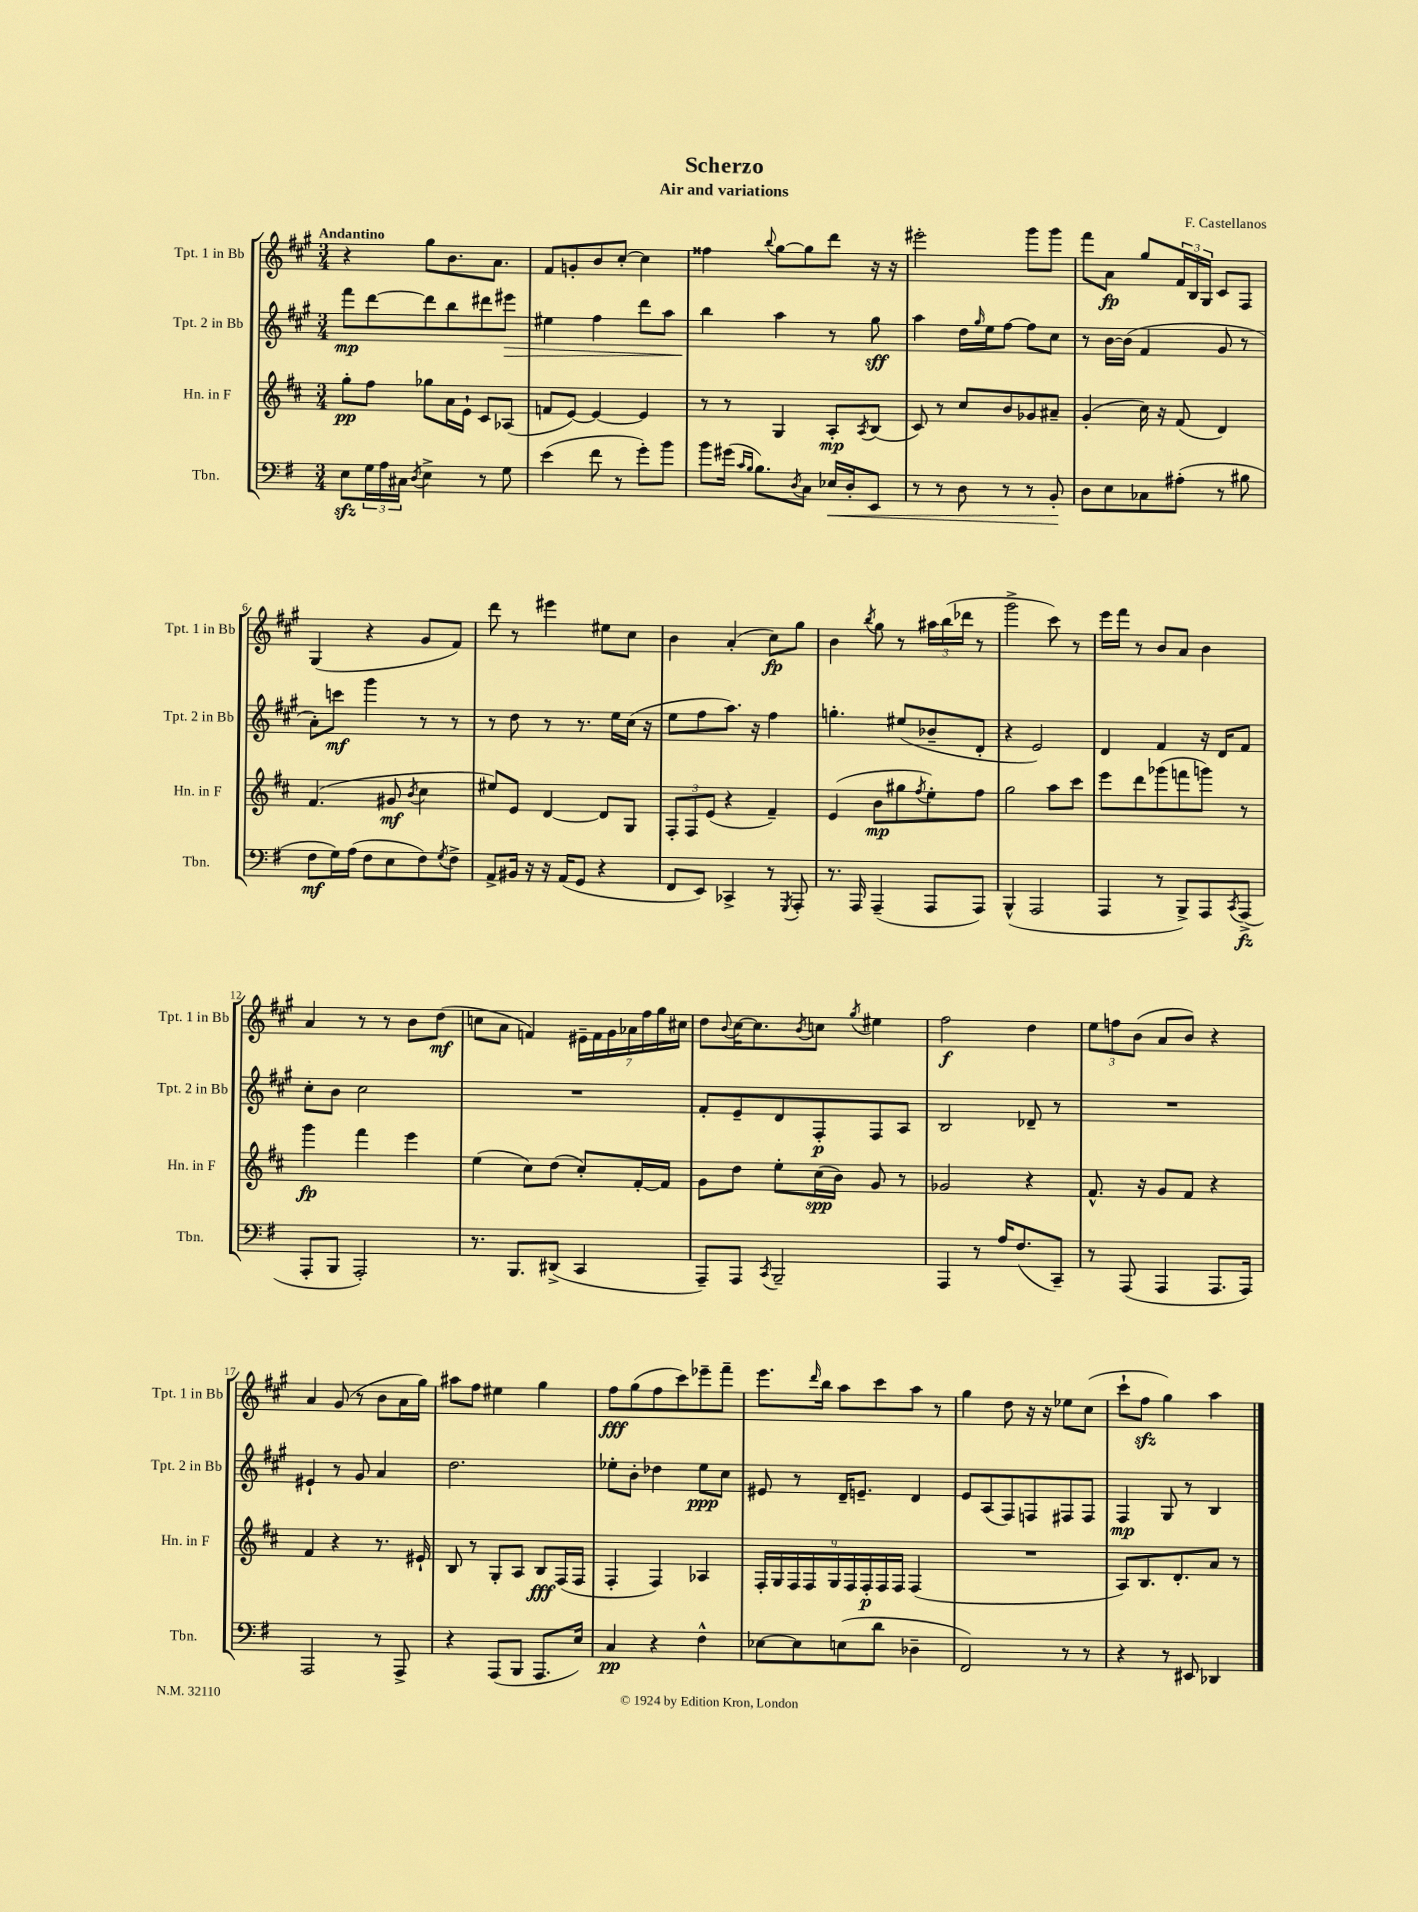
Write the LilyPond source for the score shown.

\header { title = "Scherzo" composer = "F. Castellanos" subtitle = "Air and variations" }
<<
\new StaffGroup <<
\new Staff = "s0" \with { instrumentName = "Tpt. 1 in Bb" shortInstrumentName = "Tpt. 1 in Bb" } {
    \clef treble \key a \major \numericTimeSignature \time 3/4 \tempo "Andantino"
    r4 gis''8 b'8. a'8. |
    fis'8 g'8-. b'8 cis''8~-. cis''4 |
    fisis''4 \appoggiatura { b''8 } gis''8~ gis''8 d'''8 r16 r16 |
    eis'''2-. gis'''8 gis'''8 |
    fis'''8 a'8\fp gis''8 \tuplet 3/2 { fis'16 b16 gis16 } cis'8 fis8 |
    gis4( r4 gis'8 fis'8) |
    d'''8 r8 eis'''4 eis''8 cis''8 |
    b'4 a'4-.( cis''8\fp) gis''8 |
    b'4 \acciaccatura { b''8 } gis''8 r8 \tuplet 3/2 { ais''16 b''16( des'''16 } r8 |
    gis'''2-> cis'''8) r8 |
    e'''16 fis'''16 r8 b'8 a'8 b'4 |
    a'4 r8 r8 b'8 d''8\mf( |
    c''8 a'8 f'4) \tuplet 7/4 { eis'16-- f'16 gis'16 aes'16 fis''16 gis''16 cis''16 } |
    d''8 \appoggiatura { b'8 } cis''16~ cis''8. \acciaccatura { b'8 } c''8 \acciaccatura { gis''8 } eis''4 |
    fis''2\f d''4 |
    \tuplet 3/2 { e''8 f''8 b'8( } a'8 b'8) r4 |
    a'4 gis'8( r8 b'8 a'16 gis''16) |
    ais''8 fis''8 eis''4 gis''4 |
    fis''8\fff gis''8( fis''8 cis'''8) ees'''8-- fis'''8-- |
    e'''8. \grace { d'''16 } b''16 a''8 cis'''8 a''8 r8 |
    gis''4 d''8 r16 r16 ees''8 cis''8( |
    cis'''8-! fis''8\sfz gis''4) a''4 \bar "|." |
}
\new Staff = "s1" \with { instrumentName = "Tpt. 2 in Bb" shortInstrumentName = "Tpt. 2 in Bb" } {
    \clef treble \key a \major \numericTimeSignature \time 3/4
    fis'''8\mp d'''8~ d'''8 b''8 dis'''8 eis'''8\> |
    eis''4 fis''4 d'''8 a''8 |
    b''4\! a''4 r8 gis''8\sff |
    a''4 d''16 \grace { gis''16 } e''16 fis''8~ fis''8 cis''8 |
    r8 b'16~ b'16( fis'4 gis'8 r8 |
    a'8-.) c'''8\mf gis'''4 r8 r8 |
    r8 d''8 r8 r8. e''16 cis''16( r16 |
    e''8 fis''8 a''8.) r16 fis''4 |
    g''4.-. eis''8( bes'8-- d'8-. |
    r4 e'2) |
    d'4 fis'4 r16 d'16 fis'8 |
    cis''8-. b'8 cis''2 |
    R2. |
    fis'8-. e'8-- d'8 fis8-.\p fis8 a8 |
    b2 des'8-- r8 |
    R2. |
    eis'4-! r8 gis'8 a'4 |
    d''2. |
    ees''8-. b'8-. des''4 ees''8\ppp cis''8 |
    eis'8 r8 d'16-- e'8.-- d'4 |
    e'8 a8( fis8) f8 fis8 fis8 |
    fis4\mp gis8 r8 b4 \bar "|." |
}
\new Staff = "s2" \with { instrumentName = "Hn. in F" shortInstrumentName = "Hn. in F" } {
    \clef treble \key d \major \numericTimeSignature \time 3/4
    g''8-.\pp fis''8 ges''8 a'16 e'16-! cis'8 aes8( |
    f'8 e'8~) e'4~ e'4 |
    r8 r8 g4 a8-.\mp \acciaccatura { a8 } b8( |
    cis'8) r8 cis''8 b'8 ges'8 ais'8-- |
    g'4-.( cis''16) r16 fis'8( d'4) |
    fis'4.( gis'8\mf \acciaccatura { b'8 } cis''4 |
    eis''8) e'8 d'4~ d'8 g8 |
    \tuplet 3/2 { fis8-. fis8 e'8( } r4 fis'4--) |
    e'4( b'8\mp gis''8 \acciaccatura { fis''8 } e''8-.) fis''8 |
    g''2 a''8 cis'''8 |
    e'''8 d'''8 ges'''8( f'''8 g'''8) r8 |
    g'''4\fp fis'''4 e'''4 |
    e''4( cis''8) d''8( cis''8-.) fis'16~-. fis'16 |
    g'8 d''8 e''8-. cis''16\spp( b'16) g'8 r8 |
    ges'2 r4 |
    fis'8.-^ r16 g'8 fis'8 r4 |
    fis'4 r4 r8. eis'16-! |
    b8 r8 g8-. a8 b8\fff fis16( fis16 |
    fis4-. fis4) aes4 |
    \tuplet 9/8 { fis16-. g16 fis16 fis16 g16 fis16 fis16-.\p fis16 fis16 } fis4( |
    R2. |
    a8) b8. d'8.-. a'8 r8 \bar "|." |
}
\new Staff = "s3" \with { instrumentName = "Tbn." shortInstrumentName = "Tbn." } {
    \clef bass \key g \major \numericTimeSignature \time 3/4
    e8\sfz \tuplet 3/2 { g16 a16 cis16 } \acciaccatura { d8 } e4-> r8 g8 |
    e'4( fis'8 r8 g'8-.) b'8 |
    b'8 gis'16( \grace { c'16 b16 } b8.) \acciaccatura { d8 } c8 ees16\< d16-. e,8 |
    r8 r8 d8 r8 r8 b,8-.\! |
    d8 e8 ces8 ais8-.( r8 bis8 |
    fis8\mf g16) a16( fis8 e8 fis8) \acciaccatura { g8 } fis8-> |
    a,8-> bis,16 r16 r16 a,16( g,8 r4 |
    fis,8 e,8) ces,4-> r8 \acciaccatura { g,,8 } a,,8-. |
    r8. a,,16 a,,4--( a,,8 a,,8) |
    b,,4-^( a,,2 |
    a,,4 r8 b,,8->) a,,8 \acciaccatura { c,8 } a,,8->\fz( |
    a,,8-. b,,8 a,,2-.) |
    r8. b,,8. dis,8->( c,4 |
    a,,8--) a,,8 \acciaccatura { c,8 } b,,2-- |
    a,,4 r8 a16 fis8.( c,8--) |
    r8 a,,8( a,,4 a,,8. a,,16) |
    a,,2 r8 a,,8-> |
    r4 a,,8( b,,8 a,,8. e16) |
    c4\pp r4 fis4-^ |
    ees8~ ees8 e8( d'8 des4-- |
    fis,2) r8 r8 |
    r4 r8 eis,8 des,4 \bar "|." |
}
>>
>>
